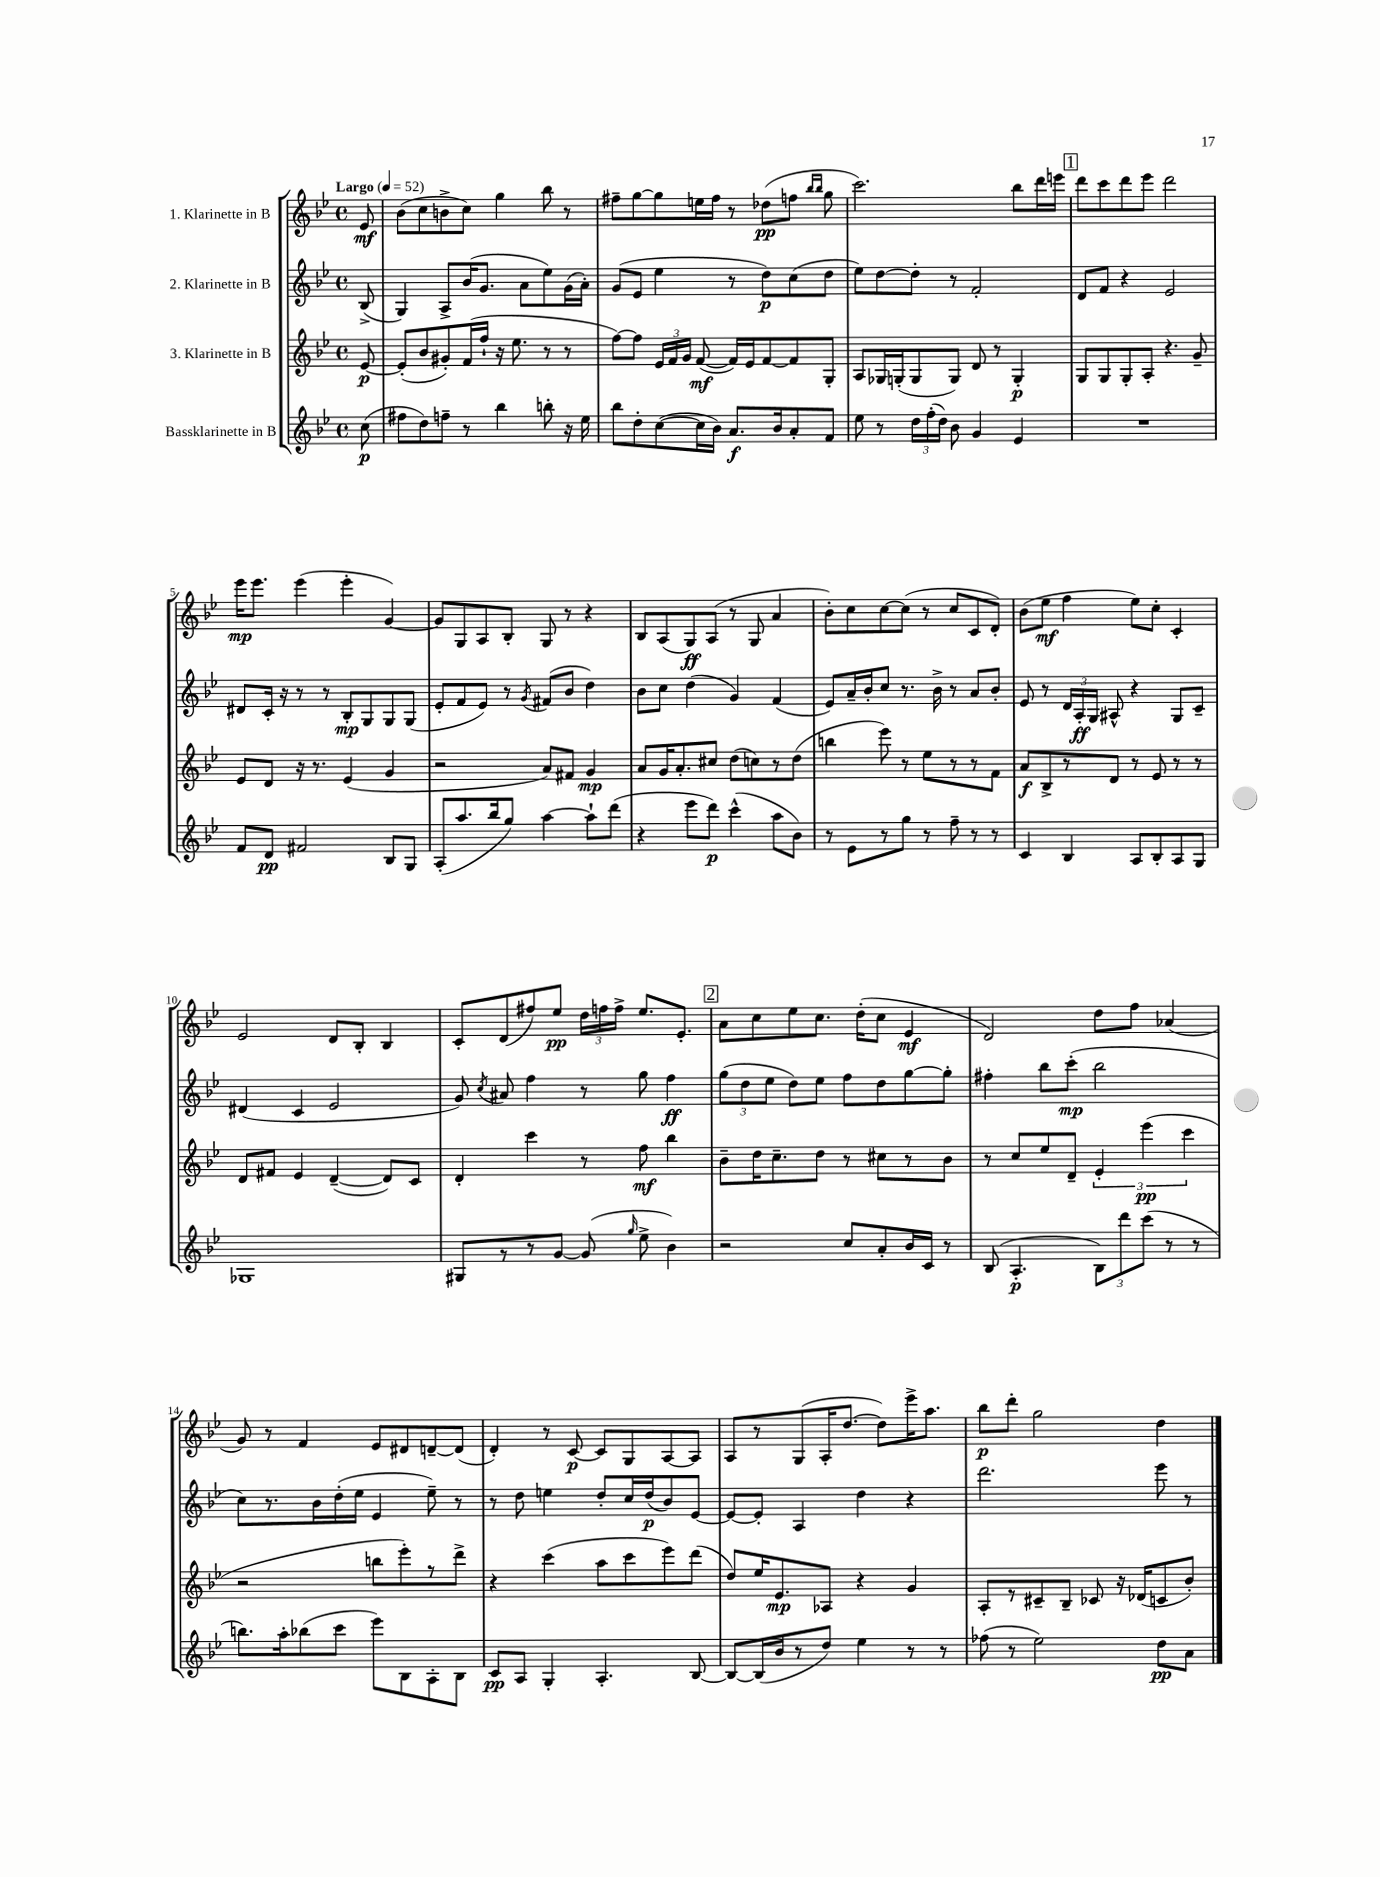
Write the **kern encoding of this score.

**kern	**kern	**kern	**kern
*staff4	*staff3	*staff2	*staff1
*clefG2	*clefG2	*clefG2	*clefG2
*k[b-e-]	*k[b-e-]	*k[b-e-]	*k[b-e-]
*M4/4	*M4/4	*M4/4	*M4/4
*met(c)	*met(c)	*met(c)	*met(c)
*MM52	*MM52	*MM52	*MM52
(8cc	[8e-	(8B-^	8e-
=	=	=	=
8ff#	(8e-']	4G)	(8b-
8dd)	8b-	.	8cc
8ff~	8g#')	8A^	8b^
8r	(16f	(16b-	8cc)
.	16ff`	8.g	.
4bb-	16r	.	4gg
.	8.ee-	.	.
.	.	8a	.
8bb'	8r	8ee-)	8bb-
16r	8r	(16g	8r
16ee-	.	16a')	.
=	=	=	=
8bb-	[8ff)	(8g	8ff#~
8dd'	8ff]	8e-	[8gg
([8cc	24e-	4ee-	8gg]
.	24f	.	.
.	24g	.	.
16cc]	([8f	.	16ee
16b-)	.	.	16ff#
8.a	16f])	8r	8r
.	16e-	.	.
.	[8f	8dd)	(8dd-
16b-	.	.	.
8a'	8f]	(8cc	8ff
.	.	.	16qqbb-
.	.	.	16qqbb-
8f	8G'	8dd	8gg
=	=	=	=
8ee-	8A	8ee-)	2.ccc)
8r	16G-	[8dd	.
.	(16G'	.	.
24dd	8G	8dd']	.
(24ff'	.	.	.
24dd)	.	.	.
8b-	8G)	8r	.
4g	8d	2f'	.
.	8r	.	.
4e-	4G'	.	8bb-
.	.	.	16ddd
.	.	.	16eee
=	=	=	=
1r	8G	8d	8ddd
.	8G	8f	8ccc
.	8G'	4r	8ddd
.	8A'	.	8eee-
.	4.r	2e-	2ddd
.	8g~	.	.
=	=	=	=
8f	8e-	8d#	16eee-
.	.	.	8.eee-
8d	8d	16c'	.
.	.	16r	.
2f#	16r	8r	(4eee-
.	8.r	.	.
.	.	8r	.
.	(4e-	8B-'	4eee-'
.	.	8G	.
8B-	4g	8G	[4g)
8G	.	(8G	.
=	=	=	=
(8A'	2r	8e-'	8g]
8.aa	.	8f	8G
.	.	8e-)	8A
16bb-	.	.	.
8gg)	.	8r	8B-'
.	.	8qg	.
[4aa	8a)	(8f#	8G
.	8f#	8b-	8r
8aa`]	4g	4dd)	4r
(8ddd	.	.	.
=	=	=	=
4r	8a	8b-	8B-
.	16g	8cc	(8A
.	8.a'	.	.
8eee-	.	(4dd	8G)
8ddd)	8cc#	.	(8A
(4ccc^^	(8dd	4g)	8r
.	8cc)	.	8G
8aa	8r	(4f	4a
8b-)	(8dd	.	.
=	=	=	=
8r	4bb	8e-)	8b-')
8e-	.	16a~	8cc
.	.	16b-'	.
8r	8eee-)	8cc	[8cc
8gg	8r	8.r	(8cc]
8r	8ee-	.	8r
.	.	16b-^	.
8ff~	8r	8r	8cc
8r	8r	8a	8c
8r	8f	8b-'	8d')
=	=	=	=
4c	8a	8e-	(8b-
.	8B-^	8r	8ee-
4B-	8r	24d	4ff
.	.	24A'	.
.	.	24G	.
.	8d	8A#^^	.
8A	8r	4r	8ee-)
8B-'	8e-	.	8cc'
8A	8r	8G	4c'
8G	8r	8c~	.
=	=	=	=
1G-	8d	(4d#	2e-
.	8f#	.	.
.	4e-	4c	.
.	([4d~	2e-	8d
.	.	.	8B-'
.	8d])	.	4B-
.	8c	.	.
=	=	=	=
8G#	4d'	8g)	8c'
.	.	8qcc	.
8r	.	8a#	(8d
8r	4ccc	4ff	8ff#)
[8g	.	.	8ee-
(8g]	8r	8r	24dd
.	.	.	24ff
.	.	.	24ff^
16qqgg	.	.	.
8ee-^	8ff	8gg	8.ee-
4b-)	4bb-	4ff	.
.	.	.	8.e-'
=	=	=	=
2r	8b-~	(12gg	8a
.	.	12dd	.
.	16dd	.	8cc
.	.	12ee-	.
.	8.cc~	.	.
.	.	8dd)	8ee-
.	8dd	8ee-	8.cc
8cc	8r	8ff	.
.	.	.	(16dd'
8a'	8cc#	8dd	8cc
16b-	8r	[8gg	4e-
16c	.	.	.
8r	8b-	8gg']	.
=	=	=	=
(8B-	8r	4ff#'	2d)
4.A'	8cc	.	.
.	8ee-	8bb-	.
.	8d~	(8ccc'	.
12B-)	6e-'	2bb-	8dd
12ddd	.	.	.
.	.	.	8ff
(12ccc	(6eee-	.	.
8r	.	.	(4a-
.	6ccc	.	.
8r	.	.	.
=	=	=	=
8.bb)	2r	8cc)	8g)
.	.	8.r	8r
16aa'	.	.	.
(8bb-	.	.	4f
.	.	16b-	.
8ccc	.	(16dd'	.
.	.	16ee-	.
8eee-)	8bb	4e-	8e-
8B-	8eee-')	.	8d#
8A'	8r	8ee-~)	[8d~
8B-	8ddd^	8r	(8d]
=	=	=	=
8c	4r	8r	4d')
8A	.	8dd	.
4G'	(4ccc	4ee	8r
.	.	.	[8c
4.A'	8aa	8dd'	8c]
.	8ccc	16cc	8G
.	.	(16dd	.
.	8eee-)	8b-)	[8A
[8B-	(8ddd	[8e-	8A]
=	=	=	=
8B-_	8dd)	8e-_	8A
(16B-]	16ee-	8e-']	8r
16b-	8.e-	.	.
8r	.	4A	(8G
8dd)	8A-	.	16A'
.	.	.	[8.dd
4ee-	4r	4dd	.
.	.	.	8dd])
8r	4g	4r	16eee-^
.	.	.	8.aa
8r	.	.	.
=	=	=	=
(8ff-	8A'	2.ddd	8bb-
8r	8r	.	8ddd'
2ee-)	8c#~	.	2gg
.	8B-~	.	.
.	8c-	.	.
.	16r	.	.
.	(16d-	.	.
8dd	8c	8eee-	4dd
8a	8b-')	8r	.
==	==	==	==
*-	*-	*-	*-
